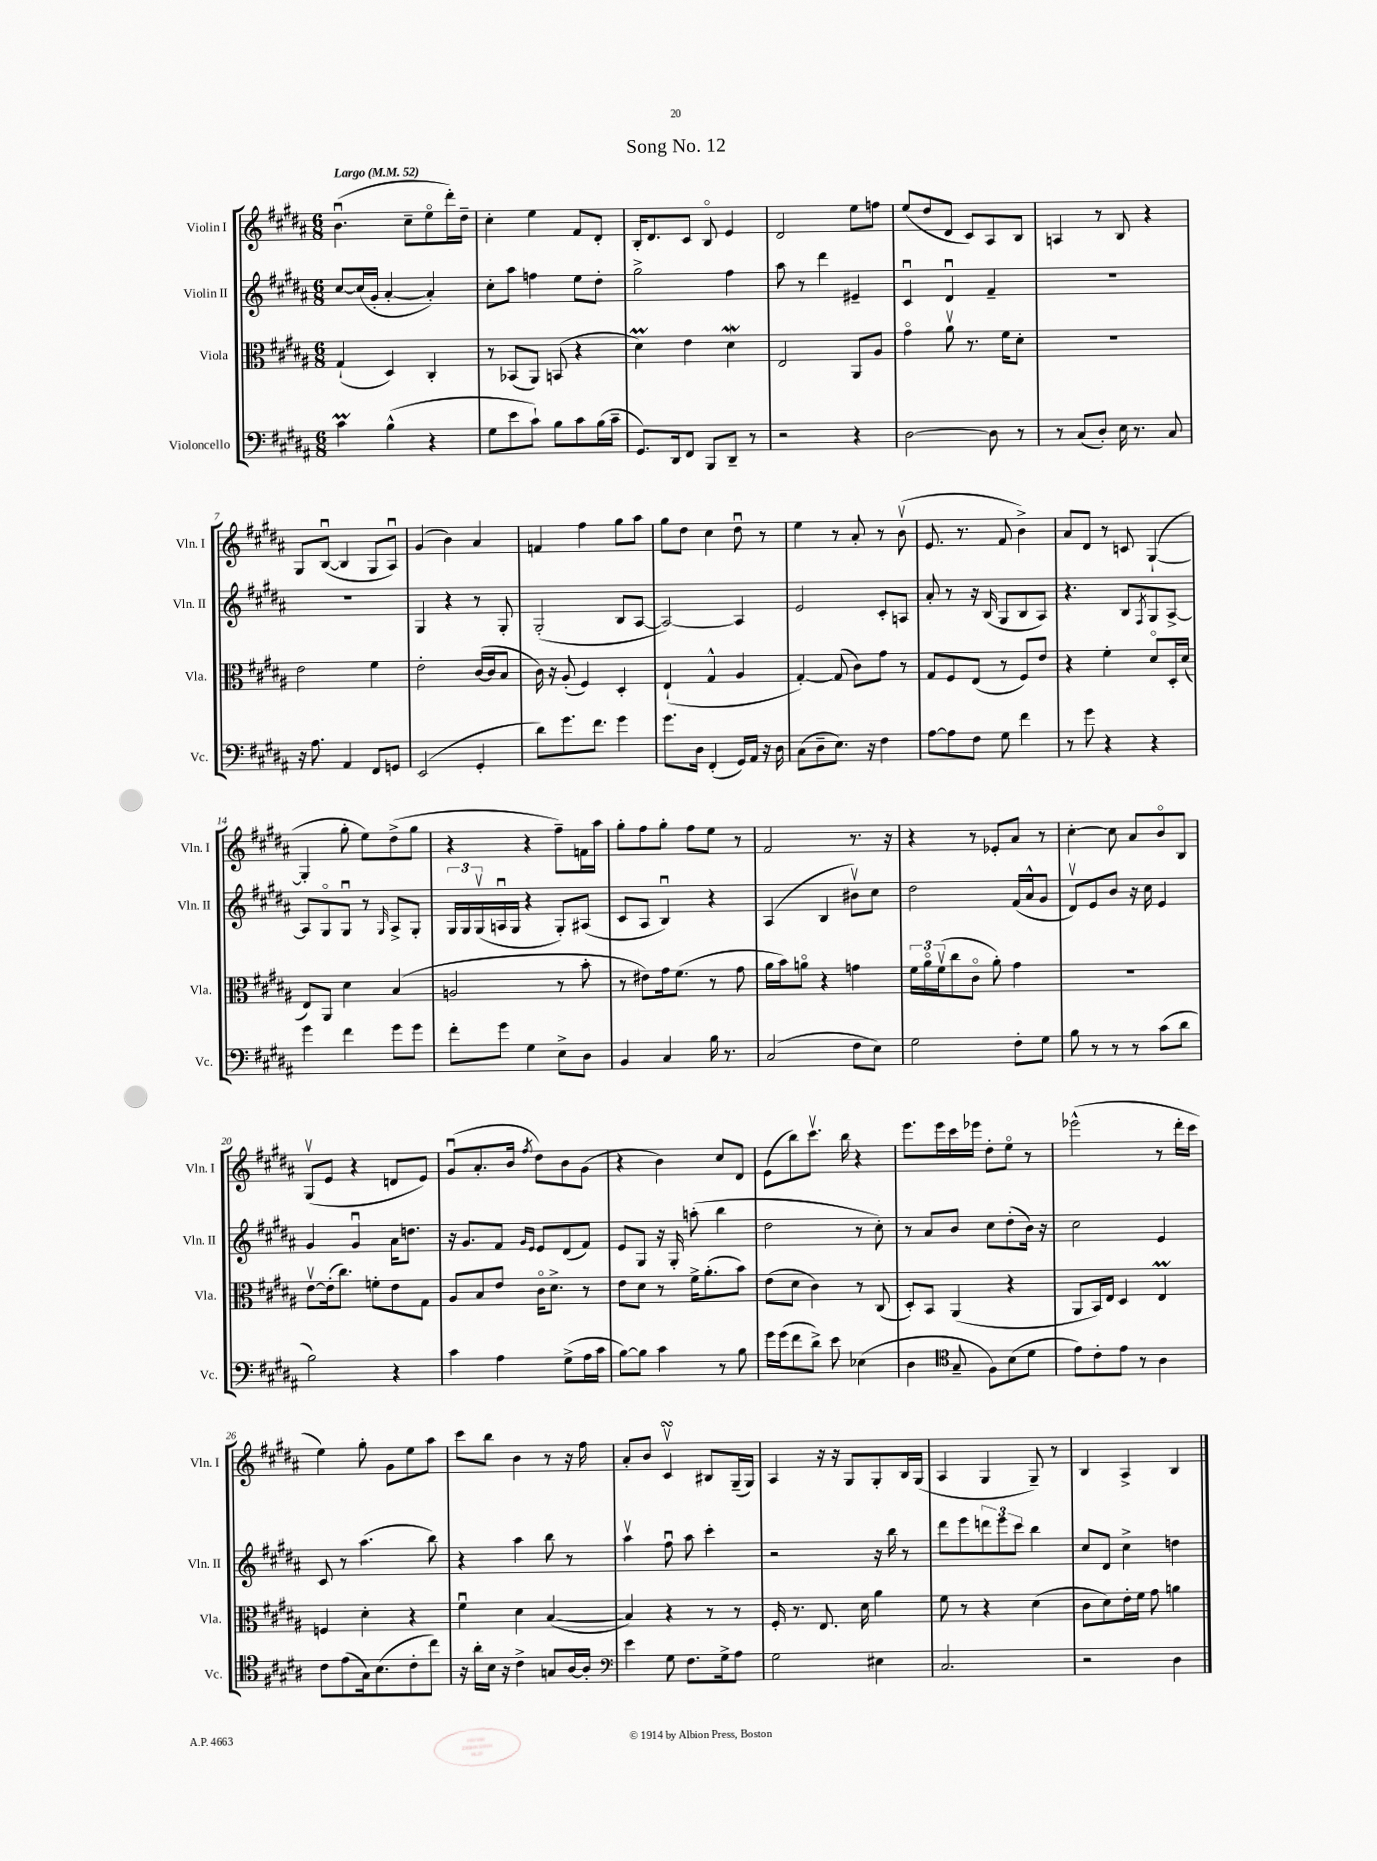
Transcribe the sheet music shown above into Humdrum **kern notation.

**kern	**kern	**kern	**kern
*staff4	*staff3	*staff2	*staff1
*clefF4	*clefC3	*clefG2	*clefG2
*k[f#c#g#d#a#]	*k[f#c#g#d#a#]	*k[f#c#g#d#a#]	*k[f#c#g#d#a#]
*M6/8	*M6/8	*M6/8	*M6/8
*MM52	*MM52	*MM52	*MM52
4c#	(4G#`	[8cc#	(4.bu
.	.	(16cc#]	.
.	.	16g#'	.
(4B^^	4D#)	[4a#'	.
.	.	.	8cc#~
4r	4C#'	4a#'])	8eeo
.	.	.	16ddd#')
.	.	.	16dd#~
=	=	=	=
8G#	8r	8cc#'	4cc#'
8e	(8BB-	8aa#	.
8c#`)	8AA#)	4ff	4ee
8B	(8BB	.	.
8c#	4r	8ee	8f#
(16B	.	8dd#'	8d#'
16c#~	.	.	.
=	=	=	=
8.GG#)	4d#)	2gg#^	16B'
.	.	.	8.d#
16DD#	.	.	.
8FF#	4e	.	8c#
8BBB	.	.	8Bo
8DD#~	4d#	4ff#	4e
8r	.	.	.
=	=	=	=
2r	2E	8aa#	2d#
.	.	8r	.
.	.	4ddd#	.
4r	8AA#	4e#~	8ee
.	8A#	.	8ff
=	=	=	=
[2D#	4g#o	4c#u	(8ee
.	.	.	8dd#
.	8a#v	4d#u	8d#
.	8.r	.	8c#)
8D#]	.	4f#~	8A#
.	16f#	.	.
8r	8d#'	.	8B
=	=	=	=
8r	2.r	2.r	4A
(8C#	.	.	.
8D#')	.	.	8r
16E	.	.	8B
8.r	.	.	.
.	.	.	4r
8C#	.	.	.
=	=	=	=
16r	2e	2.r	8G#
8.A#	.	.	.
.	.	.	([8Bu
4AA#	.	.	4B]
8FF#	4f#	.	8G#
8GG	.	.	8A#u)
=	=	=	=
(2EE	2e'	4G#	(4g#
.	.	4r	4b)
4GG#'	([16c#	8r	4a#
.	16c#]	.	.
.	8B	8G#'	.
=	=	=	=
8d#)	16c#)	(2G#'	4f
.	16r	.	.
8.g#	(8A#'	.	.
.	4F#)	.	4ff#
8.f#	.	.	.
4g#	4D#'	8B	8gg#
.	.	[8A#	8aa#
=	=	=	=
8.g#	(4E`	2A#_)	8gg#
.	.	.	8dd#
16D#	.	.	.
(4FF#'	4G#^^	.	4cc#
16GG#)	4A#	4A#]	8dd#u
16AA#	.	.	.
16r	.	.	8r
16D#	.	.	.
=	=	=	=
(8C#	[4G#')	2e	4ee
8D#~	.	.	.
8.E)	(8G#]	.	8r
.	8c#)	.	8a#'
16r	.	.	.
4F#	8g#	8c#'	8r
.	8r	8A	(8bv
=	=	=	=
[8A#	8G#	8a#'	8.e
8A#]	8F#	8r	.
.	.	.	8.r
8F#	(8E	16r	.
.	.	(16B	.
8G#	8r	8G#	8f#
4f#	8F#)	8B	4b^)
.	8e	8A#)	.
=	=	=	=
8r	4r	4.r	8a#
8g#	.	.	8d#
4r	4f#'	.	8r
.	.	8B	8c
.	.	8qF#	.
4r	8d#o	8G#	([4G#`
.	16D#'	[8A#^	.
.	(16d#	.	.
=	=	=	=
4g#	8E)	8A#]	4G#']
.	8AA#	8G#o	.
4f#	4d#	8G#u	8gg#'
.	.	8r	8ee)
.	.	16qqG#	.
8g#	(4B	8A#^	(8dd#^
8g#	.	8G#'	8gg#
=	=	=	=
8f#'	2A	24G#	4r
.	.	24G#	.
.	.	(24G#v	.
8g#	.	16Au	.
.	.	16G#	.
4G#	.	4r	4r
8E^	8r	8G#')	8ff#~)
8D#	8b'	(8A#	16f
.	.	.	16aa#
=	=	=	=
4BB	8r	8c#	8gg#'
.	8e#)	8A#	8ff#
4C#	16g#	4Bu)	8gg#'
.	(8.f#	.	.
.	.	.	8ff#
16B	8r	4r	8ee
8.r	.	.	.
.	8g#	.	8r
=	=	=	=
(2C#	16a#	(4A#	2f#
.	16b)	.	.
.	8ao	.	.
.	4r	4B	.
8F#	4g	8b#v)	8.r
8E)	.	8cc#	.
.	.	.	16r
=	=	=	=
2G#	24f#	2dd#	4r
.	24a#o	.	.
.	(24f#v	.	.
.	8cc#	.	.
.	8c#o	.	8r
.	8a#')	.	8e-'
8F#'	4g#	(16f#	8a#
.	.	16a#^^	.
8G#	.	8g#	8r
=	=	=	=
8B	2.r	8d#v)	[4cc#'
8r	.	8e	.
8r	.	8b	8cc#]
8r	.	16r	8a#
.	.	16cc#	.
(8c#	.	4e	8bo
8d#	.	.	8B
=	=	=	=
2B)	[8ev	4g#	(8G#v
.	(16e']	.	8e
.	8.cc#)	.	.
.	.	4g#u	4r
.	8f'	.	.
4r	8e	16a#	8d
.	.	8.dd	.
.	8G#	.	8e)
=	=	=	=
4c#	8A#	16r	(8g#u
.	.	8.g#	.
.	8B	.	8.a#'
4A#	8e	8f#	.
.	.	.	16b
.	.	16qqg#	.
.	.	16qqe	8qff#
.	16c#o	8e	8dd#)
.	8.d#^	.	.
(8G#^	.	(8d#	8b
16A#	8r	8f#)	(8g#
16c#	.	.	.
=	=	=	=
[8B)	8e	8e	4r
8B]	8d#	8G#	.
4c#	8r	16r	4b)
.	.	16G#'	.
.	16f#^	(8aa'	.
.	(8.a#'	.	.
8r	.	4bb	8cc#
8B	8b)	.	8d#
=	=	=	=
16g#	(8e	2dd#	(8e
(16g#	.	.	.
8f#	8d#	.	8bb)
8d#^)	4c#)	.	8.ccc#v
8e	.	.	.
.	.	.	16bb
(4E-	8r	8r	4r
.	(8C#	8cc#')	.
=	=	=	=
4D#	8D#')	8r	8.eee
.	8BB	8a#	.
.	.	.	16eee
*clefC4	*	*	*
8G#~	(4AA#	8b	16ccc#
.	.	.	16eee-
8F#)	.	8cc#	8dd#'
(8B	4r	(8dd#'	8eeo
8d#	.	16b)	8r
.	.	16r	.
=	=	=	=
8e)	8AA#	2cc#	(2eee-^^
8c#'	16BB)	.	.
.	16E	.	.
8e	4D#	.	.
8r	.	.	.
4A#	4E	4e	8r
.	.	.	16ddd#'
.	.	.	16ccc#
=	=	=	=
8c#	4F	8c#	4ee)
(8e	.	8r	.
16G#)	4d#'	(4.aa#	8gg#'
(8.B	.	.	.
.	.	.	8g#
8c#'	4r	.	8ee
8cc#)	.	8bb)	8aa#
=	=	=	=
16r	4f#u	4r	8ccc#
16a#'	.	.	.
16B	.	.	8bb
16r	.	.	.
4c#^	4d#	4aa#	4b
8G	([4B	8bb	8r
[16A#	.	8r	16r
16A#']	.	.	16ff#
=	=	=	=
*clefF4	*	*	*
4e	4B])	4aa#v	8a#'
.	.	.	8b
8G#	4r	8ff#u	4c#v
8.F#	.	8aa#	.
.	8r	4ccc#'	8B#
16G#^	.	.	.
8A#	8r	.	(16G#~
.	.	.	16G#)
=	=	=	=
2G#	16F#'	2r	4A#
.	8.r	.	.
.	8.E	.	16r
.	.	.	16r
.	.	.	8G#
.	16d#	.	.
4E#	4a#	16r	8G#'
.	.	16bb	.
.	.	8r	16B
.	.	.	(16G#
=	=	=	=
2.C#	8f#	8ddd#	4A#
.	8r	8eee	.
.	4r	12ddd	4G#
.	.	12eee	.
.	.	12ccc#	.
.	(4d#	4bb	8G#~)
.	.	.	8r
=	=	=	=
2r	8c#	8cc#	4B
.	8d#)	8d#	.
.	16e'	4cc#^	4A#^
.	16f#	.	.
.	8g#	.	.
4D#	4a	4dd	4B
==	==	==	==
*-	*-	*-	*-
